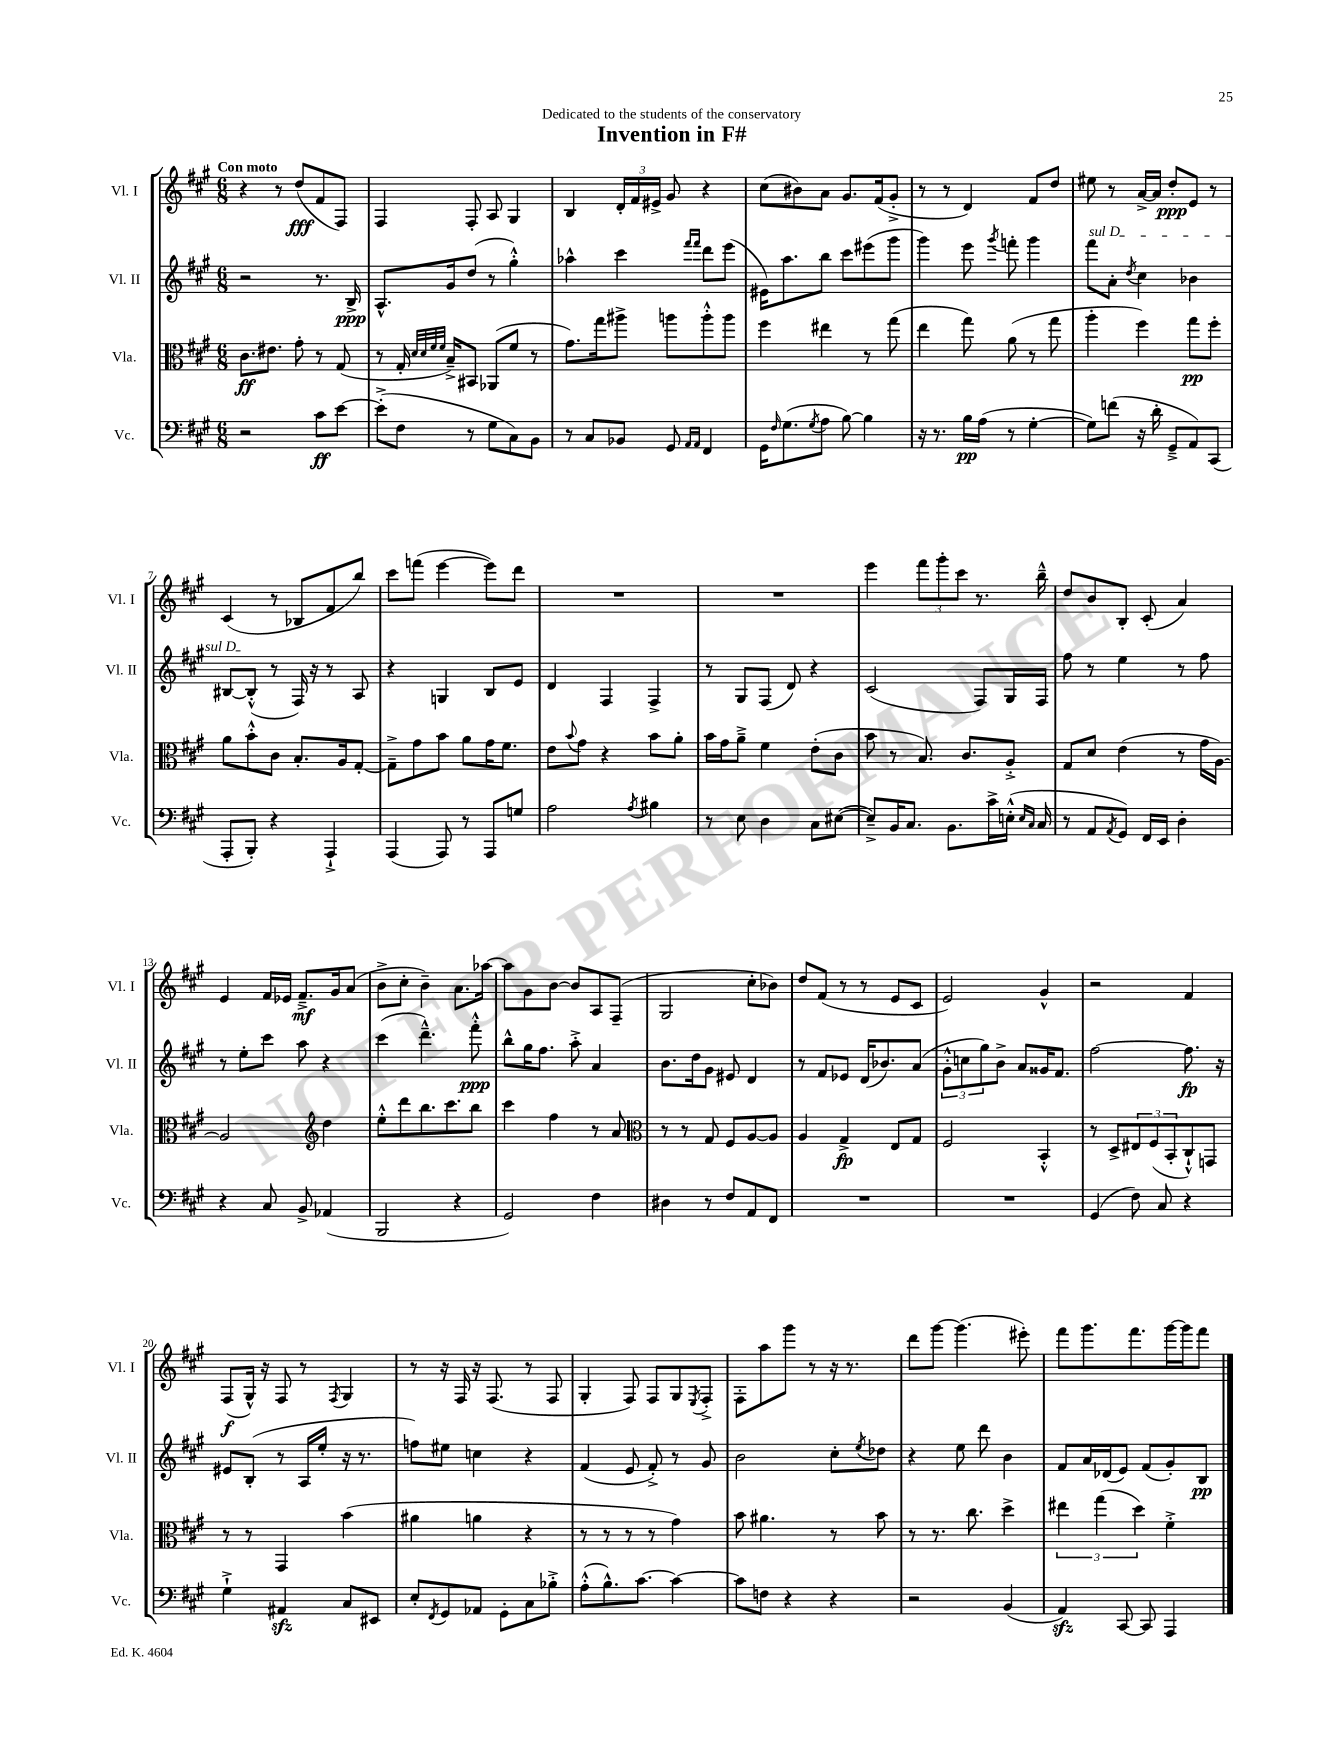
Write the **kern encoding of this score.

**kern	**kern	**kern	**kern
*staff4	*staff3	*staff2	*staff1
*clefF4	*clefC3	*clefG2	*clefG2
*k[f#c#g#]	*k[f#c#g#]	*k[f#c#g#]	*k[f#c#g#]
*M6/8	*M6/8	*M6/8	*M6/8
2r	8.c#	2r	4r
.	8.e#	.	.
.	.	.	8r
.	8g#'	.	(8dd
8c#	8r	8.r	8f#
[8e	(8G#	.	8F#)
.	.	16B^	.
=	=	=	=
(8e'^]	8r	8.A^^	4F#
8F#	16G#'	.	.
.	32qqd	.	.
.	32qqd	.	.
.	32qqf#	.	.
.	32qqf#	.	.
.	16B~^)	16g#	.
8r	8BB#	(8dd	8F#'
8G#	(8AA-	8r	8A
8C#)	8f#	4gg#'^^)	4G#
8BB	8r	.	.
=	=	=	=
8r	8.g#)	4aa-^^	4B
8C#	.	.	.
.	16gg#	.	.
8BB-	8aa#^	4ccc#	24d'
.	.	.	24f#
.	.	.	24e#^
8GG#	8aa	.	8g#
16qqAA	.	16qqfff#	.
16qqAA	.	16qqfff#	.
4FF#	8aa'^^	8ddd	4r
.	8aa	(8eee	.
=	=	=	=
16GG#	4ff#	16e#)	(8cc#
16qqF#	.	.	.
(8.G#	.	8.aa	.
.	.	.	8b#)
8qG#	.	.	.
8A	4ee#	8bb	8a
[8B)	.	8ccc#	8.g#
4B]	8r	(8eee#	.
.	.	.	(16f#
.	(8gg#	8ggg#	8g#'^
=	=	=	=
16r	4ee	4ggg#)	8r
8.r	.	.	.
.	.	.	8r
16B	8gg#)	8eee	4d)
(16A	.	.	.
.	.	8qggg#	.
8r	(8a	8fff'	.
[4G#'	8r	4ggg#	8f#
.	8gg#	.	8dd
=	=	=	=
8G#])	4aa'	8fff#	8ee#
(8f	.	8a'	8r
.	.	8qdd	.
16r	4ff#)	4cc#	[16a^
16d'	.	.	16a]
8GG#~^	.	.	8dd'
8AA)	8gg#	4b-	8e
(8CC#	8ff#'	.	8r
=	=	=	=
8AAA'	8a	[8B#	(4c#
8BBB')	8b'^^	(8B#'^^]	.
4r	8c#	8r	8r
.	8.B'	16F#)	8B-
.	.	16r	.
4AAA`^	.	8r	8f#
.	16A	.	.
.	[8G#'	8A	8bb)
=	=	=	=
(4AAA	8G#~^]	4r	8ccc#
.	8g#	.	(8fff
8AAA)	8b	4G	[4eee
8r	8a	.	.
8AAA	16g#	8B	8eee])
.	8.f#	.	.
8G	.	8e	8ddd
=	=	=	=
2A	8e	4d	2.r
.	8qqb	.	.
.	8g#	.	.
.	4r	4F#	.
8qA	.	.	.
4B#	8b	4F#^	.
.	8a'	.	.
=	=	=	=
8r	16b	8r	2.r
.	16g#	.	.
8E	8a~^	8G#	.
4D	4f#	(8F#	.
.	.	8d)	.
8C#	(8e'	4r	.
([8E#	8c#	.	.
=	=	=	=
8E#~^])	8b	(2c#	4eee
16BB	8r	.	.
8.C#	.	.	.
.	8.B)	.	12fff#
.	.	.	12ggg#'
8.BB	.	.	.
.	.	.	12ccc#
.	8.c#	.	.
.	.	8F#)	8.r
16c#^	.	.	.
(16E'^^	8A'^	16G#	.
16qqE	.	.	.
16qqC#	.	.	.
16C#	.	16F#	16bb~^^
=	=	=	=
8r	8G#	8ff#	8dd
8AA	8d	8r	8b
8qAA	.	.	.
8GG#)	(4e	4ee	8B'
16FF#	.	.	(8c#'
16EE	.	.	.
4D'	8r	8r	4a)
.	16g#	8ff#	.
.	[16A)	.	.
=	=	=	=
4r	2A]	8r	4e
.	.	8ee'	.
8C#	.	8ccc#	16f#
.	.	.	16e-
8BB^	.	8aa	8.f#~^
*	*clefG2	*	*
(4AA-	4dd	4r	.
.	.	.	16g#
.	.	.	(8a
=	=	=	=
2BBB	8ee'^^	(4ccc#	8b^
.	8ddd	.	8cc#'
.	8.bb	4.ddd~^^)	4b~)
.	8.ccc#	.	.
4r	.	.	8.a
.	8bb	8fff#'^^	.
.	.	.	[16aa-
=	=	=	=
2GG#)	4ccc#	8bb^^	8aa-]
.	.	16gg#	8g#
.	.	8.ff#	.
.	4ff#	.	[8b
.	.	8aa'^	8b]
4F#	8r	4a	8A
.	8a	.	(8F#~
=	=	=	=
*	*clefC3	*	*
4D#	8r	8.b	2G#
.	8r	.	.
.	.	16dd	.
8r	8G#	8g#	.
8F#	8F#	8e#	.
8AA	[8A	4d	8cc#'
8FF#	8A]	.	8b-)
=	=	=	=
2.r	4A	8r	8dd
.	.	8f#	(8f#
.	4G#^	8e-	8r
.	.	(16d	8r
.	.	8.b-)	.
.	8E	.	8e
.	8G#	(8a	8c#
=	=	=	=
2.r	2F#	12g#'^^	2e)
.	.	12cc	.
.	.	12gg#)	.
.	.	8b^	.
.	.	8a	.
.	4BB'^^	16g##	4g#^^
.	.	8.f#	.
=	=	=	=
(4GG#	8r	[2ff#	2r
.	8D^	.	.
8F#)	12E#	.	.
.	(12F#	.	.
8C#	.	.	.
.	12BB'	.	.
4r	8C#`^^)	8.ff#]	4f#
.	8GG	.	.
.	.	16r	.
=	=	=	=
4G#`^	8r	8e#	(8F#
.	8r	(8B'	16G#^^)
.	.	.	16r
4AA#	4GG#	8r	8F#
.	.	16A	8r
.	.	16ee'	.
.	.	.	8qF#
8C#	(4b	16r	4G#
.	.	8.r	.
8EE#	.	.	.
=	=	=	=
8E'	4a#	8ff)	8r
8qFF#	.	.	.
8GG#	.	8ee#	16r
.	.	.	16F#
8AA-	4a	4cc	16r
.	.	.	(8.F#
8GG#'	.	.	.
8C#	4r	4r	8r
8B-'^	.	.	8F#
=	=	=	=
(8A'^^	8r	(4f#	4G#'
8.B^^)	8r	.	.
.	8r	8e	8F#)
[8.c#	.	.	.
.	8r	8f#'^)	8F#
4c#_	4g#)	8r	8G#
.	.	.	8qE
.	.	8g#	8F#'^
=	=	=	=
8c#]	8b	2b	8F#'
8F	4.a#	.	8aa
4r	.	.	8ggg#
.	.	.	8r
4r	8r	8cc#'	16r
.	.	.	8.r
.	.	8qee	.
.	8b	8dd-	.
=	=	=	=
2r	8r	4r	8ddd
.	8.r	.	[8ggg#
.	.	8ee	(4.ggg#]
.	8.cc#	.	.
.	.	8ddd	.
(4BB	4dd^	4b	.
.	.	.	8eee#')
=	=	=	=
4AA)	6ee#	8f#	8fff#
.	.	16a	8.ggg#
.	(6gg#	.	.
.	.	(16d-	.
[8CC#	.	8e)	.
.	.	.	8.fff#
.	6dd)	.	.
8CC#]	.	(8f#	.
4AAA	4f#'^	8g#')	[16ggg#
.	.	.	16ggg#]
.	.	8B	8fff#
==	==	==	==
*-	*-	*-	*-
